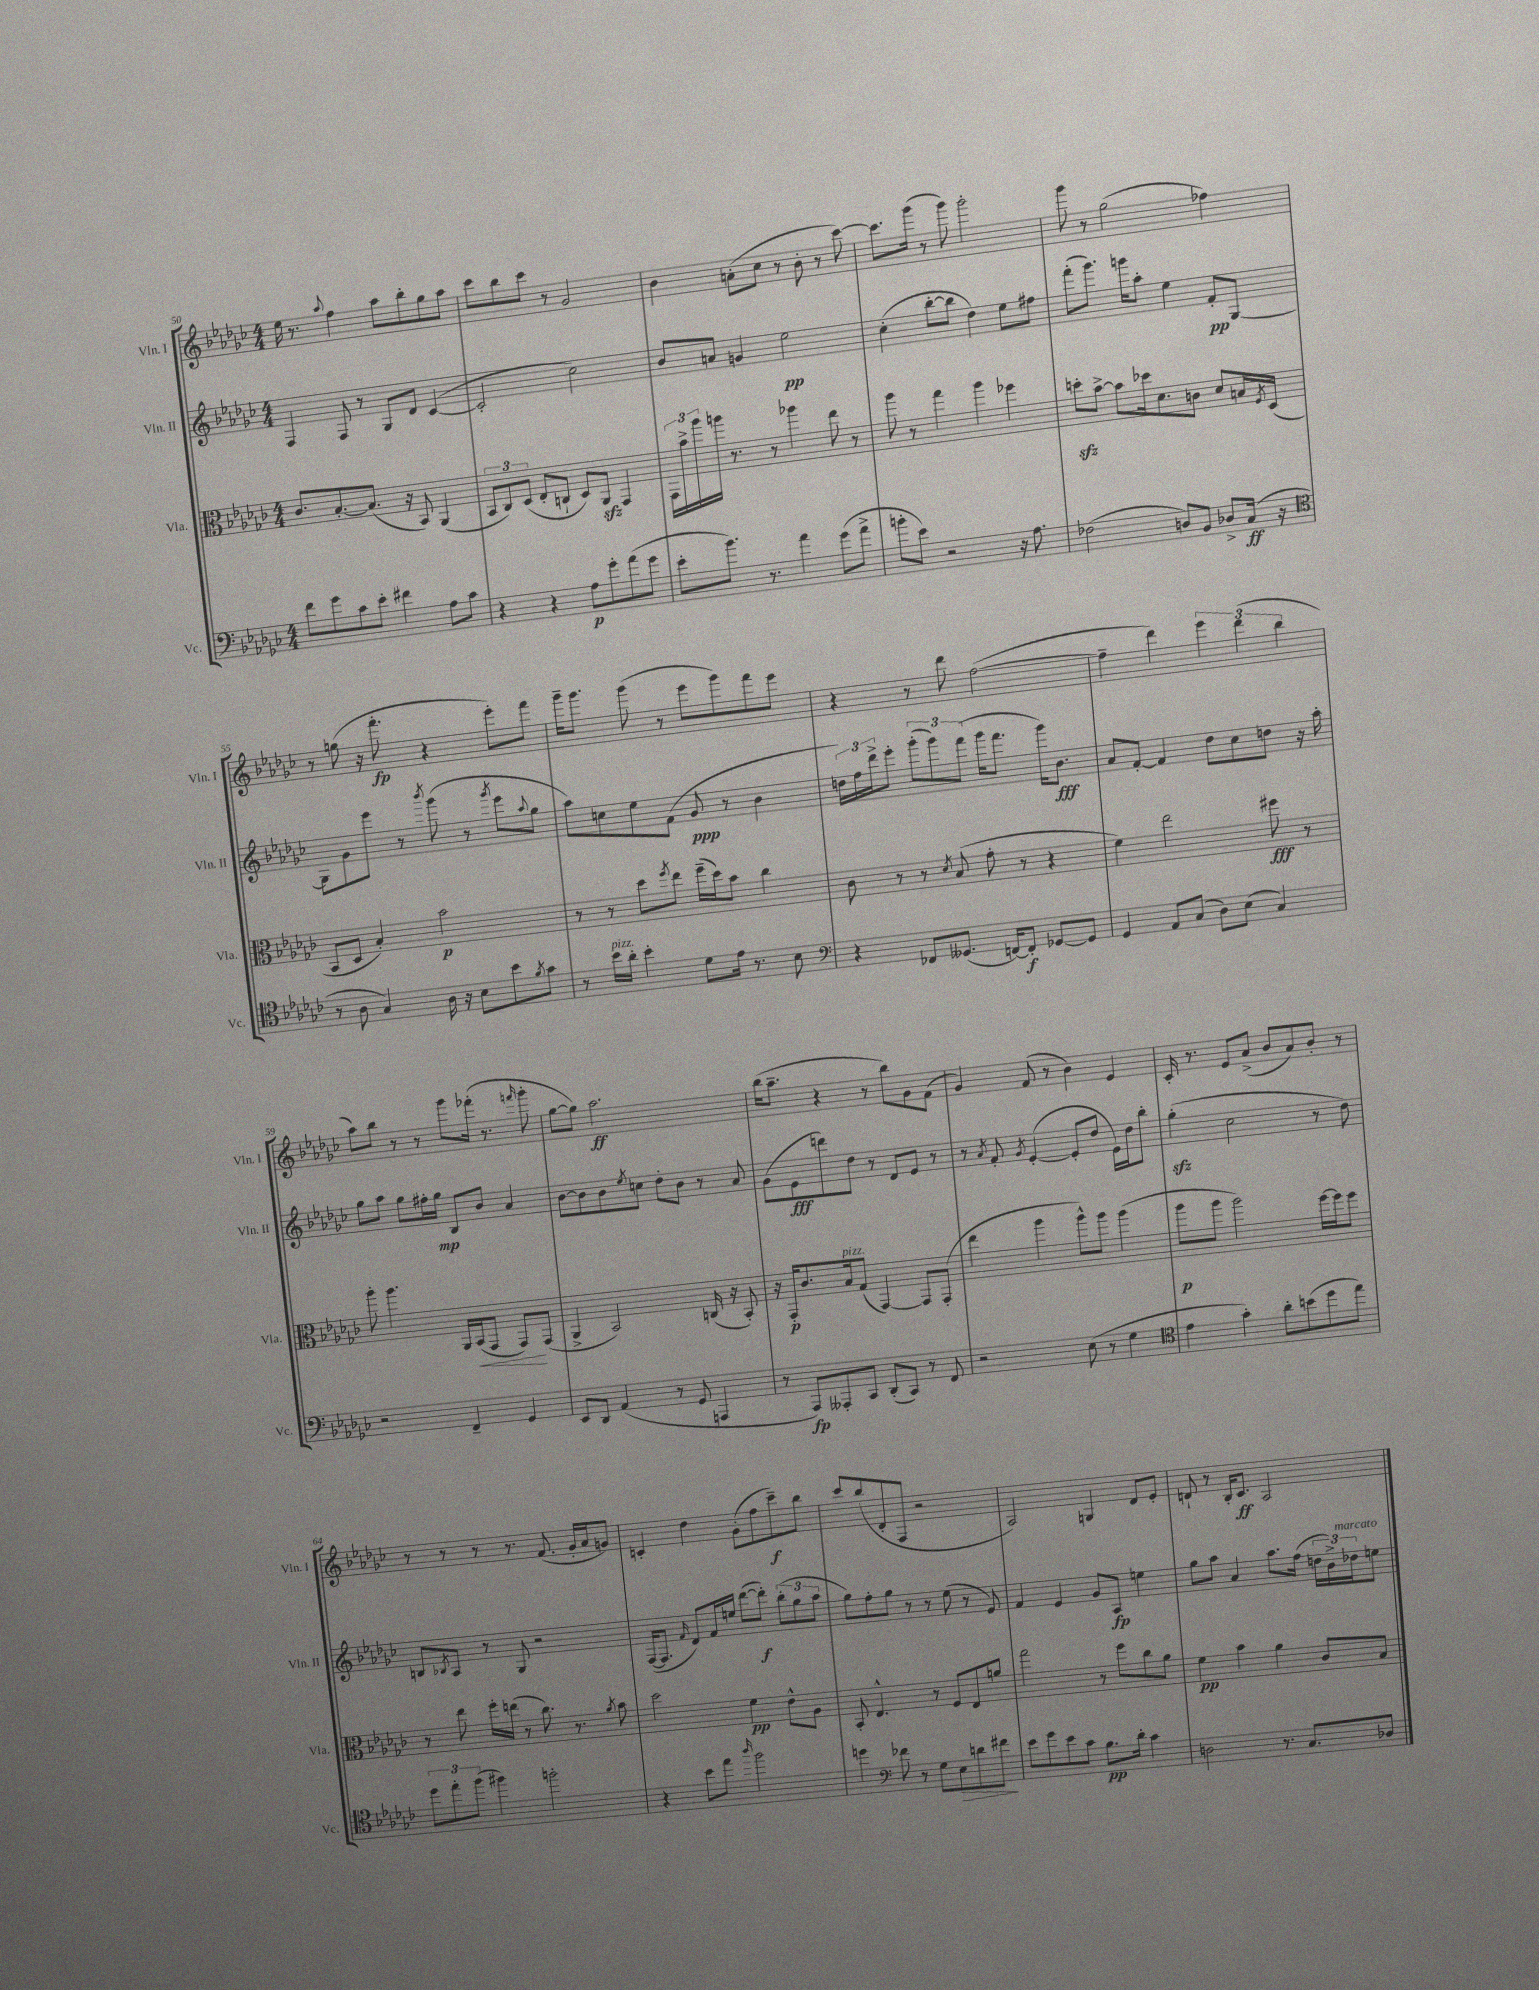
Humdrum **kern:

**kern	**kern	**kern	**kern
*staff4	*staff3	*staff2	*staff1
*clefF4	*clefC3	*clefG2	*clefG2
*k[b-e-a-d-g-c-]	*k[b-e-a-d-g-c-]	*k[b-e-a-d-g-c-]	*k[b-e-a-d-g-c-]
*M4/4	*M4/4	*M4/4	*M4/4
8f\L	8.c-/L	4F/	16ee-\
.	.	.	8.r
8g-\	.	.	.
.	[8.B-'/	.	.
.	.	.	8qqaa-/
8c-\	.	8F/	4ff\
8e-'\J	(8.B-/]J	8r	.
4f#\	.	8G-/L	8aa-\L
.	16r	.	.
.	8BB-/)	8d-/J	8bb-'\
8A-\L	(4AA-/	([4c-/	8gg-\
8c-\J	.	.	8aa-\J
=	=	=	=
4r	12BB-/L	2c-'/]	8ccc-\L
.	12C-/)	.	.
.	.	.	8bb-\
.	(12D-/J	.	.
4r	8E-'/L	.	8ccc-\J
.	8C`/J	.	8r
8A-\L	8D-/L)	2cc-\)	2g-/
8g-'\	8AA-/J	.	.
(8a-\	4GG-/	.	.
8g-\J	.	.	.
=	=	=	=
8e-'\L	24GG-\LL	8b-/L	4b-\
.	24b-^\	.	.
.	24aa-\	.	.
8.b-\J)	16aa\JJ	8a/J	.
.	8.r	.	.
.	.	4g/	(8a'\L
8.r	.	.	.
.	8r	.	8cc-\J
4a-\	4aa-\	2ee-\	8r
.	.	.	8b-'\
(8g-\L	8ee-\	.	8r
8a-^\J	8r	.	[8ccc-\)
=	=	=	=
8b'\L	8aa-\	(4cc-'\	8.ccc-\]L
8e-\J)	8r	.	.
.	.	.	(16ggg-\Jk
2r	4gg-\	[8bb-'\L	8r
.	.	8bb-\]J	8ggg-\)
.	4aa-\	4dd-\)	2ggg-'\
16r	4ff-\	8ee-\L	.
8.A-\	.	.	.
.	.	8ff#\J	.
=	=	=	=
(2F-\	8dd'\L	(8fff'\L	8ggg-\
.	[8b-^\J	8.ggg-\J)	8r
.	8b-\]L	.	(2gg-\
.	.	16ggg\LK	.
.	16dd-\k	8aa-'\J	.
.	8.d-\	.	.
8D/L)	.	4ee-\	.
8BB-/J	8c\J	.	.
8D-^/L	8d-/L	8f'/L	4ff-\)
(16C-/Jk	16B/L	[8G-/J	.
.	8qF/	.	.
16r	(16D-/JJ	.	.
=	=	=	=
*clefC4	*	*	*
8r	8BB-/L	8G-\]L	8r
8A-\	8D-/J	8g-\	(8gg\
4G-/)	4B-'/)	8eee-\J	16r
.	.	.	8.fff'\
.	.	8r	.
.	.	8qbbb-/	.
16A-\	2b-\	(8ggg-\	4r
16r	.	.	.
8B-\L	.	8r	.
.	.	8qggg-/	.
8b-\	.	8eee-\L	8eee-'\L)
8qf/	.	8qqaa-/	.
8g-\J	.	8gg-\J	8fff\J
=	=	=	=
8r	8r	8aa-\L)	16ggg-~\LK
.	.	.	8.ggg-\J
16b-\LL	8r	8cc\	.
16a-'\JJ	.	.	.
4b-'\	8dd-\L	8ee-\	(8ggg-\
.	8qff/	.	.
.	8ee-\J	(8f\J	8r
8d-\L	(16ff~\LL	8g-/	8eee-\L
.	16dd-\J)	.	.
16e-\Jk	8b-\J	8r	8ggg-\)
8.r	.	.	.
.	4cc-\	4b-\	8fff\
8B-\	.	.	8eee-\J
=	=	=	=
*clefF4	*	*	*
4r	8c-\	24dd\LL)	4r
.	.	24ff\	.
.	.	24ddd-^\J	.
.	8r	8eee-'\J	.
8FF-/L	8r	(12ggg-'\L	8r
.	.	12ggg-\)	.
.	8qd-/	.	.
(8.GG--/J	(8B-/	.	8ddd-\
.	.	(12fff\J	.
.	8g-'\	16ggg-\LK	([2ff\
[16FF/LK)	.	8.fff\J	.
8FF'/]J	8r	.	.
[8GG-/L	4r	16ggg-\LK)	.
.	.	8.b-\J	.
8GG-/]J	.	.	.
=	=	=	=
4GG-/	4f\)	8a-/L	4ff~\]
.	.	[8f'/J	.
8AA-/L	2ee-\	4f/]	4ddd-\)
(8C-/J	.	.	.
8D-\L)	.	8dd-\L	6eee-\
(8E-\J	.	8cc-\	.
.	.	.	(6ddd-\
4C-/)	8ff#\	8dd\J	.
.	.	.	6bb-\
.	8r	16r	.
.	.	16aa-'\	.
=	=	=	=
2r	8aa-'\	8gg-\L	8aa-\L)
.	4.aa-\	8aa-\J	8bb-\J
.	.	8gg-\L	8r
.	.	16ff#'\L	8r
.	.	16gg-\JJ	.
4FF~/	16AA-/LL	8B-/L	8ggg-\L
.	(16BB-/J	.	.
.	8GG-/J	8b-/J	(16fff-'\Jk
.	.	.	8.r
4GG-/	8GG-/L)	4a-/	.
.	.	.	16qqfff/
.	(8GG-/J	.	8ggg-'\
=	=	=	=
8EE-/L	4AA-^/	[8b-\L	[8gg-\L
8DD-/J	.	8b-\]	8gg-\]J)
(4AA-/	2BB-/)	8b-\	2.aa-\
.	.	8qee-/	.
.	.	8cc\J	.
8r	.	8dd-'\L	.
8GG-/	.	8b-\J	.
4AAA/	(16C/	8r	.
.	16r	.	.
.	8BB-'/)	8a-/	.
=	=	=	=
8r	16r	(8g-\L	(16bb-\LK
.	16GG-'/LK	.	8.aa-~\J
8AAA-/L)	8.c-/	8e-\	.
8AAA--'/	.	8ddd\)	4r
.	16B-/k	.	.
8CC-/J	(8G-/J	8dd-\J	.
(8DD-'/L	[4GG-/)	8r	8r
8CC-/J)	.	8d-/L	8bb-\L)
8r	8GG-/]L	8e-/J	8g-\
8FF/	(8GG-'/J	8r	(8f\J
=	=	=	=
2r	4ee-\	8r	4g-/)
.	.	8qa-/	.
.	.	8f'/	.
.	.	8qg-/	.
.	4aa-\	([4e-'/	(8f/
.	.	.	8r
(8E-\	8aa-^^\L)	8e-'/]L	4b-\)
8r	8aa-\J	8dd-/J	.
4G-\	(4aa-\	16e-\LL)	4e-/
.	.	16dd-\J	.
.	.	8bb-'\J	.
=	=	=	=
*clefC4	*	*	*
4e-\	8aa-\L	(4gg-'\	16c-'/
.	.	.	8.r
.	8aa-\J	.	.
4g-'\)	2aa-\)	2cc-\	8e-/L
.	.	.	(8a-^/J
8a-'\L	.	.	8b-/L
(8b\	.	.	8a-/)
8dd-\	[16ff\LL	8r	8b-'/J
.	16ff\]J	.	.
8ee-\J)	8ff\J	8dd-\)	8r
=	=	=	=
12dd-\L	8r	8B/L	8r
12ee-'\	.	.	.
.	.	8qB-/	.
.	8ee-\	8A-/J	8r
(12ff\J	.	.	.
4ff#\)	16ff'\LL	8r	8r
.	(16ee\JJ	.	.
.	8r	8G-/	8.r
2ff'\	8.cc-\)	2r	.
.	.	.	(8.f/
.	8.r	.	.
.	.	.	16g-'/LL
.	.	.	16a-/J
.	8qa-/	.	.
.	8b-\	.	8g/J)
=	=	=	=
4r	2dd-\	([16F/LK	4c'/
.	.	8.F/]J	.
.	.	16qqf/	.
8b-\L	.	8d-/L)	4dd-\
8ee-\J	.	16f/L	.
.	.	16ee/JJ	.
16qqaa-/	.	.	.
2ff\	4f\	([8ddd-\L	(8g-'\L
.	.	8ddd-'\]J)	8ff\
.	8e-^^\L	(12bb-'\L	8ccc-~\)
.	.	12gg-\	.
.	8A-\J	.	8bb-\J
.	.	12aa-\J	.
=	=	=	=
4dd\	8BB-'/	8gg-\L)	8ccc-/L
.	4.E-^^/	8ff'\	(8bb-/
*clefF4	*	*	*
8f-\	.	8gg-\J	8d-'/
8r	.	8r	8F/J
8G-\L	8r	8r	2r
8E-\	8F/L	(8ee-\	.
8d\	8E-/	8r	.
8f#\J	8a/J	8e-/)	.
=	=	=	=
8e-\L	2gg-\	4f/	2A-/)
8g-\	.	.	.
8e-\	.	4e-/	.
8c-\J	.	.	.
8.B-\L	8r	8g-/L	4G/
.	8ff\L	8A-/J	.
16d-'\Jk	.	.	.
4c-\	8cc-\	4ee\	8d-/L
.	8a-\J	.	8e-'/J
=	=	=	=
2D\	4f\	8gg-\L	8d`/
.	.	8aa-\J	8r
.	4b-\	4a-/	16B-'/LK
.	.	.	8.c-/J
8.r	4a-\	8.aa-\L	2A-/
8.C-/L	.	(16ff\Jk	.
.	8c-/L	24dd\LL	.
.	.	24b-^\)	.
.	.	24dd-\J	.
8D-/J	8B-/J	8ee\J	.
==	==	==	==
*-	*-	*-	*-
